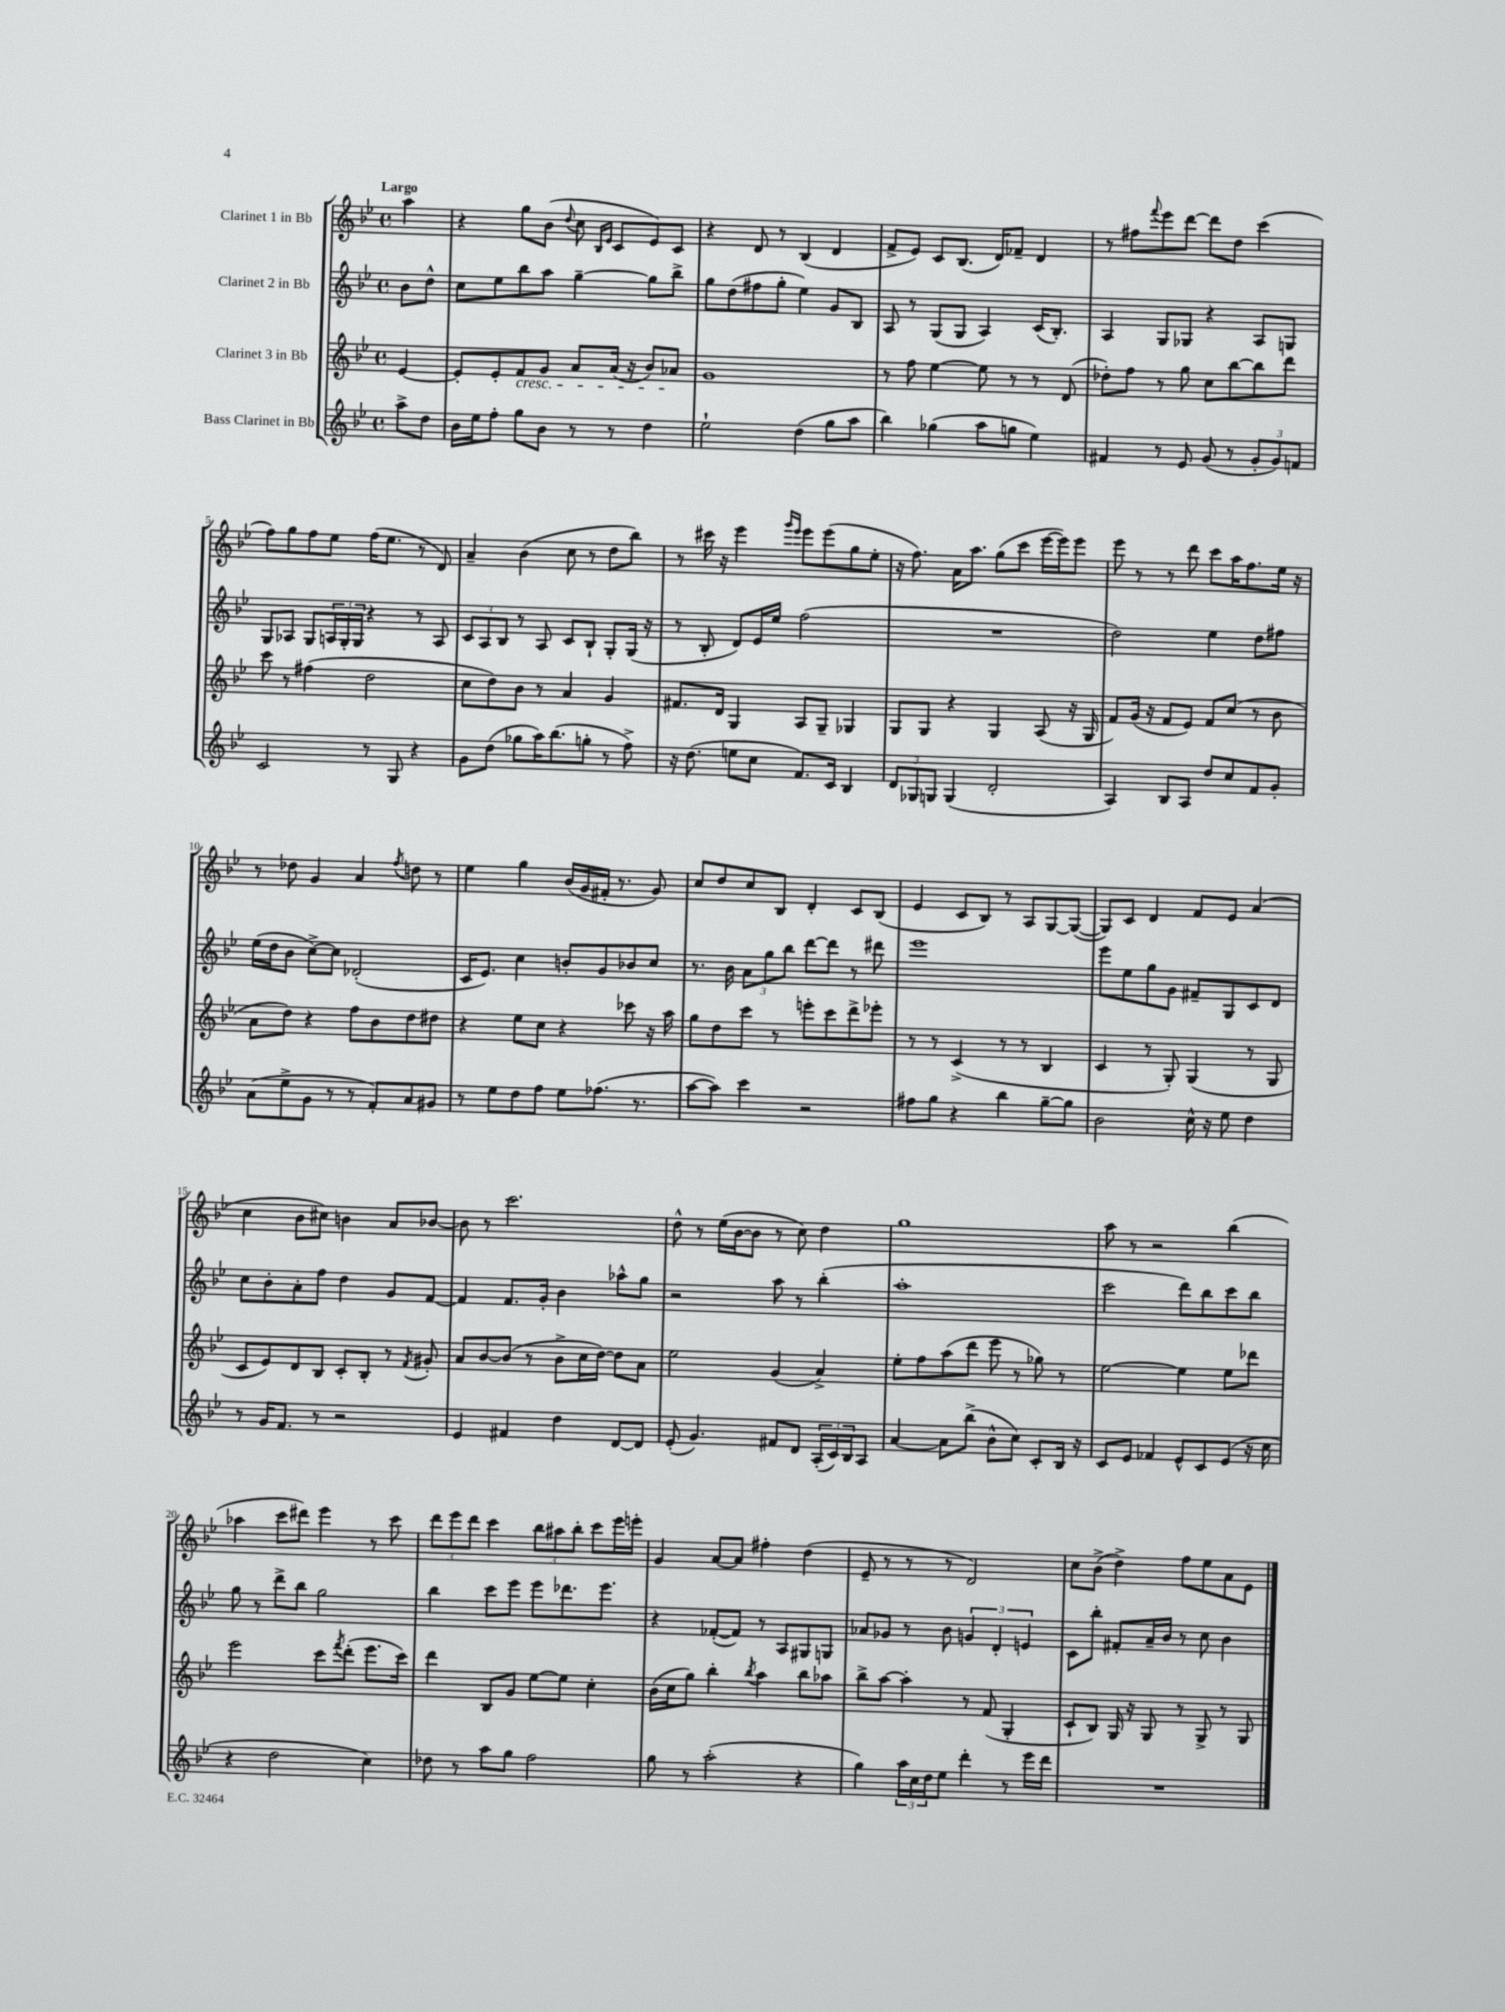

**kern	**kern	**kern	**kern
*part4	*part3	*part2	*part1
*staff4	*staff3	*staff2	*staff1
*I"Bass Clarinet in Bb	*I"Clarinet 3 in Bb	*I"Clarinet 2 in Bb	*I"Clarinet 1 in Bb
*clefG2	*clefG2	*clefG2	*clefG2
*k[b-e-]	*k[b-e-]	*k[b-e-]	*k[b-e-]
*M4/4	*M4/4	*M4/4	*M4/4
*met(c)	*met(c)	*met(c)	*met(c)
=	=	=	=
!	!	!	!LO:TX:a:B:t=Largo
8aa^\L	[4e-/	8b-\L	4aa\
8dd\J	.	8dd^^\J	.
=1	=1	=1	=1
16b-\LL	8e-'/L]	8cc\L	4r
16ee-\J	.	.	.
8ff'\J	8e-'/	8ee-\	.
!	!LO:TX:b:i:t=cresc.	!	!
8gg\L	8f/	8bb-\	8gg\L
8b-\J	8g/J	8aa\J	(8b-\J
.	.	.	8qqdd/
8r	8a/L	[4gg~\	8cc\
.	.	.	16qqB-/LL
.	.	.	16qqe-/JJ
8r	(16a/Jk	.	8c/L
.	16r	.	.
4dd\	8b-/L)	8gg\L]	8e-/)
.	8a-X/J	8bb-^\J	8c/J
=2	=2	=2	=2
2ee-`\	1g	8gg\L	4r
.	.	(8dd\	.
.	.	8ff#X\	8d/
.	.	8gg'\J	8r
(4dd\	.	4ee-\)	(4B-/
8gg\L	.	8g/L	4d/
8aa\J	.	8B-/J	.
=3	=3	=3	=3
4bb-\)	8r	8A/	8f^/L
.	8ff\	8r	8e-/J)
(4gg-X\	[4ee-\	(8G/L	8c/L
.	.	8G/J	(8.B-/J
8aa\L	8ee-\]	4A/)	.
.	.	.	16d/KL)
8ggn\J	8r	.	8f-X~/J
4ee-\)	8r	(16c/KL	4d/
.	.	8.B-'/J)	.
.	(8d/	.	.
=4	=4	=4	=4
4f#X/	8dd-X'\L)	4A/	8r
.	8ff\J	.	8ff#X\L
.	.	.	8qqfff/
8r	8r	8G/L	8eee-\
8e-/	8gg\	8G-X/J	[8ddd\J
(8g/	8cc\L	4r	8ddd\L]
8r	[8bb-\	.	8dd\J
12g'/L	8bb-\]	8A/L	(4ccc\
12g/)	.	.	.
.	8ddd\J	8Gn/J	.
12fn/J	.	.	.
!!LO:LB:g=z
=5	=5	=5	=5
2c/	8ccc\	8G/L	8ff\L)
.	8r	8A-X/J	8gg\
.	(4ff#X\	8G/L	8ff\
.	.	24An/L	8ee-\J
.	.	24G'/	.
.	.	24G/JJ	.
8r	2dd\	4r	(16ff\KL
.	.	.	8.ee-\J
8G/	.	.	.
4r	.	8r	8r
.	.	8A/	8d/)
=6	=6	=6	=6
8g\L	8cc\L	12c/L	4a~/
.	.	12A/	.
(8dd\J	8dd\)	.	.
.	.	12B-/J	.
8gg-X\L	8b-\J	8r	(4b-\
16aa\K)	8r	8A/	.
(8.bb-\	.	.	.
.	4a/	8c/L	8cc\
8ggn'\J	.	8B-`/J	8r
8r	4g/	8G'/L	8dd\L
8ff^\)	.	(16G/Jk	8bb-\J)
.	.	16r	.
=7	=7	=7	=7
16r	8.f#X/L	8r	8r
(8.dd\	.	.	.
.	.	8B-'/	16ccc#X\
.	16d/Jk	.	16r
8een\L	4G/	8d/L)	4eee-\
8cc\J	.	16e-/L	.
.	.	16ee-/JJ	.
.	.	.	16qqggg/LL
.	.	.	16qqeee-/JJ
8.f/L)	8A/L	(2ff\	8eee-\L
.	8G~/J	.	(8eee-\
16c/Jk	.	.	.
4B-/	4G-X/	.	8gg\
.	.	.	8ee-'\J
=8	=8	=8	=8
12d/L	8G/L	1r	16r
.	.	.	8.ff\)
12G-X/	.	.	.
.	8G/J	.	.
12Gn/J	.	.	.
(4G/	4r	.	16a\KL
.	.	.	8.aa\J
2d'/	4G/	.	(8gg\L
.	.	.	8ccc\J
.	(8A/	.	[16eee-\LL
.	.	.	16eee-\J])
.	16r	.	8eee-\J
.	16G/	.	.
=9	=9	=9	=9
4A/)	8f/L)	2dd\)	8eee-\
.	(16g/Jk	.	8r
.	16r	.	.
8B-/L	8f/L	.	8r
8A/J	8e-/J)	.	8ddd\
8dd/L	8f/L	4ee-\	8ccc\L
8cc/	(8cc/J	.	16aa\K
.	.	.	8.ff\
8f/	8r	8dd\L	.
8g'/J	8b-\	8ff#X\J	16ee-\Jk
.	.	.	16r
!!LO:LB:g=z
=10	=10	=10	=10
(8a\L	8a\L	(16ee-\LL	8r
.	.	16dd\J	.
8ee-^\	8dd\J)	8b-\J	8dd-X\
8g\J	4r	[8cc^\L)	4g/
8r	.	8cc\J]	.
8r	8ff\L	(2d-X'/	4a/
8f'/L)	8b-\	.	.
.	.	.	8qff/
8a/	8dd\	.	8ddn\
8g#X/J	8dd#X\J	.	8r
=11	=11	=11	=11
8r	4r	16c/KL	4ee-\
.	.	8.e-/J)	.
8ee-\L	.	.	.
8dd\	8ee-\L	4cc\	4gg\
8ff\J	8cc\J	.	.
8ee-\L	4r	8bn'/L	(16b-/LL
.	.	.	16g/
(8.ff-X\J	.	8g/	16f#X'/JJ
.	.	.	8.r
.	8ccc-X\	8b-X/	.
8.r	.	.	.
.	16r	8cc/J	8g/)
.	16aa\	.	.
=12	=12	=12	=12
[8aa\L	8gg\L	8.r	8cc/L
8aa\J])	8dd\	.	8dd/
.	.	16b-\	.
4ccc\	8ccc\J	12a\L	8cc/
.	.	12gg\	.
.	8r	.	8B-/J
.	.	12bb-\J	.
2r	8eeen'\L	[8ddd\L	4d'/
.	8ccc\	8ddd\J]	.
.	8ddd^\	8r	8c/L
.	8eee-X'\J	8ddd#X\	(8B-/J
=13	=13	=13	=13
8ff#X\L	8r	1eee-	4e-/
8gg\J	8r	.	.
4r	(4c^/	.	8c/L
.	.	.	8B-/J)
4bb-\	8r	.	8r
.	8r	.	8A/L
[8gg~\L	4B-/	.	[8G/
8gg\J]	.	.	(8G/J_
=14	=14	=14	=14
2b-\	4c/	8eee-\L	8G/L])
.	.	8ee-\	8c/J
.	8r	8gg\	4d/
.	8G'/)	8g\J	.
16cc^^\	(4G/	8f#X~/L	8f/L
16r	.	.	.
8ee-\	.	8G/	8e-/J
4dd\	8r	8c/	(4a/
.	8G/	8d/J	.
!!LO:LB:g=z
=15	=15	=15	=15
8r	8c/L	8cc\L	4cc\
16g/KL	8e-/)	8b-'\	.
8.f/J	.	.	.
.	8d/	8a'\	8b-\L
8r	8B-/J	8ff\J	8cc#X\J)
2r	8c'/L	4dd\	4bn\
.	8B-'/J	.	.
.	8r	8g/L	8a/L
.	8qf/	.	.
.	8g#X'/	[8f/J	[8b-X/J
=16	=16	=16	=16
4e-/	8a/L	4f/]	8b-\]
.	[8b-/	.	8r
4f#X/	(8b-/J]	8.f/L	2.ccc\
.	8r	.	.
.	.	16g'/Jk	.
4dd\	8b-^\L	4b-\	.
.	16cc\L	.	.
.	[16dd\JJ)	.	.
[8d/L	8dd\L]	8aa-X^^\L	.
8d/J]	8a\J	8gg\J	.
=17	=17	=17	=17
(8e-'/	2ee-\	2r	8dd^^\
4.g/)	.	.	8r
.	.	.	(16ee-\LL
.	.	.	[16b-\J
.	.	.	8b-\J]
8f#X/L	(4g/	8aa\	8r
8d/J	.	8r	8cc\)
(24A'/LL	4a^/)	(4bb-'\	4dd\
24c/)	.	.	.
24B-/J	.	.	.
8A/J	.	.	.
=18	=18	=18	=18
[4a/	8ee-'\L	1aa'	1gg
.	8ff\	.	.
8a\L]	(8aa\	.	.
(8bb-^\J	8ddd\J	.	.
8b-^^\L	8eee-\	.	.
8cc\J)	8r	.	.
8c'/L	8gg-X\)	.	.
16B-/Jk	8r	.	.
16r	.	.	.
=19	=19	=19	=19
8c/L	[2ee-\	2ccc\	8aa\
8e-/J	.	.	8r
4f-X/	.	.	2r
8e-^^/L	4ee-\]	8ddd\L)	.
8c/	.	8bb-\	.
(8e-/J	8ee-\L	8ccc\	(4bb-\
16r	8ddd-X\J	8bb-\J	.
16cc\	.	.	.
!!LO:LB:g=z
=20	=20	=20	=20
4r	2eee-\	8gg\	4aa-X\
.	.	8r	.
2dd\	.	8ddd^\L	8ccc\L
.	.	8bb-\J	8ddd#X\J)
.	8ccc\L	2gg\	4eee-\
.	8qfff/	.	.
.	(8ddd'\J	.	.
4cc\)	8.eee-\L	.	8r
.	.	.	8ccc\
.	16ccc\Jk)	.	.
=21	=21	=21	=21
8dd-X\	4ddd\	4bb-\	12ddd\L
.	.	.	12eee-\
8r	.	.	.
.	.	.	12ddd\J
8aa\L	8B-/L	8ccc\L	4ccc\
8gg\J	8g/J	8eee-\J	.
2ff\	[8ee-\L	8eee-\L	12bb-\L
.	.	.	12aa#X\
.	8ee-\J]	8.ddd-X\	.
.	.	.	12bb-'\J
.	4cc'\	.	8ccc\L
.	.	8.eee-\J	.
.	.	.	16eee-\L
.	.	.	16eeen'\JJ
=22	=22	=22	=22
8gg\	(16b-\LL	4r	4g/
.	16cc\J	.	.
8r	8gg\J)	.	.
(2aa'\	4bb-'\	([8f-X'/L	[8a/L
.	.	8f-/J])	8a/J]
.	8qbb-/	.	.
.	4aa\	8r	4ff#X'\
.	.	8A/L	.
4r	8bb-\L	8G#X/	(4dd\
.	8aa-X\J	8Gn/J	.
=23	=23	=23	=23
4gg\)	8bb-^\L	8a-X/L	8e-~/
.	[8aa\J	8g-X/J	8r
24aa\LL	4aa'\]	8r	8r
24cc\	.	.	.
24dd\J	.	.	.
8ee-\J	.	8b-\	8r
4ddd'\	8r	6gn/	2d/)
.	(8f/	.	.
.	.	6d'/	.
8r	4G'/	.	.
.	.	6en/	.
16eee-\LL	.	.	.
16ddd\JJ	.	.	.
=24	=24	=24	=24
1r	8c`/L	8c\L	8cc\L
.	8B-/J)	8bb-'\J	(8b-^\J
.	16G/	8f#X'/L	4dd^\)
.	16r	.	.
.	8G/	16a~/L	.
.	.	16b-/JJ	.
.	8r	8r	8ff\L
.	8G^/	8cc\	8ee-\
.	8r	4b-\	8a\
.	8G/	.	8e-\J
==	==	==	==
*-	*-	*-	*-
